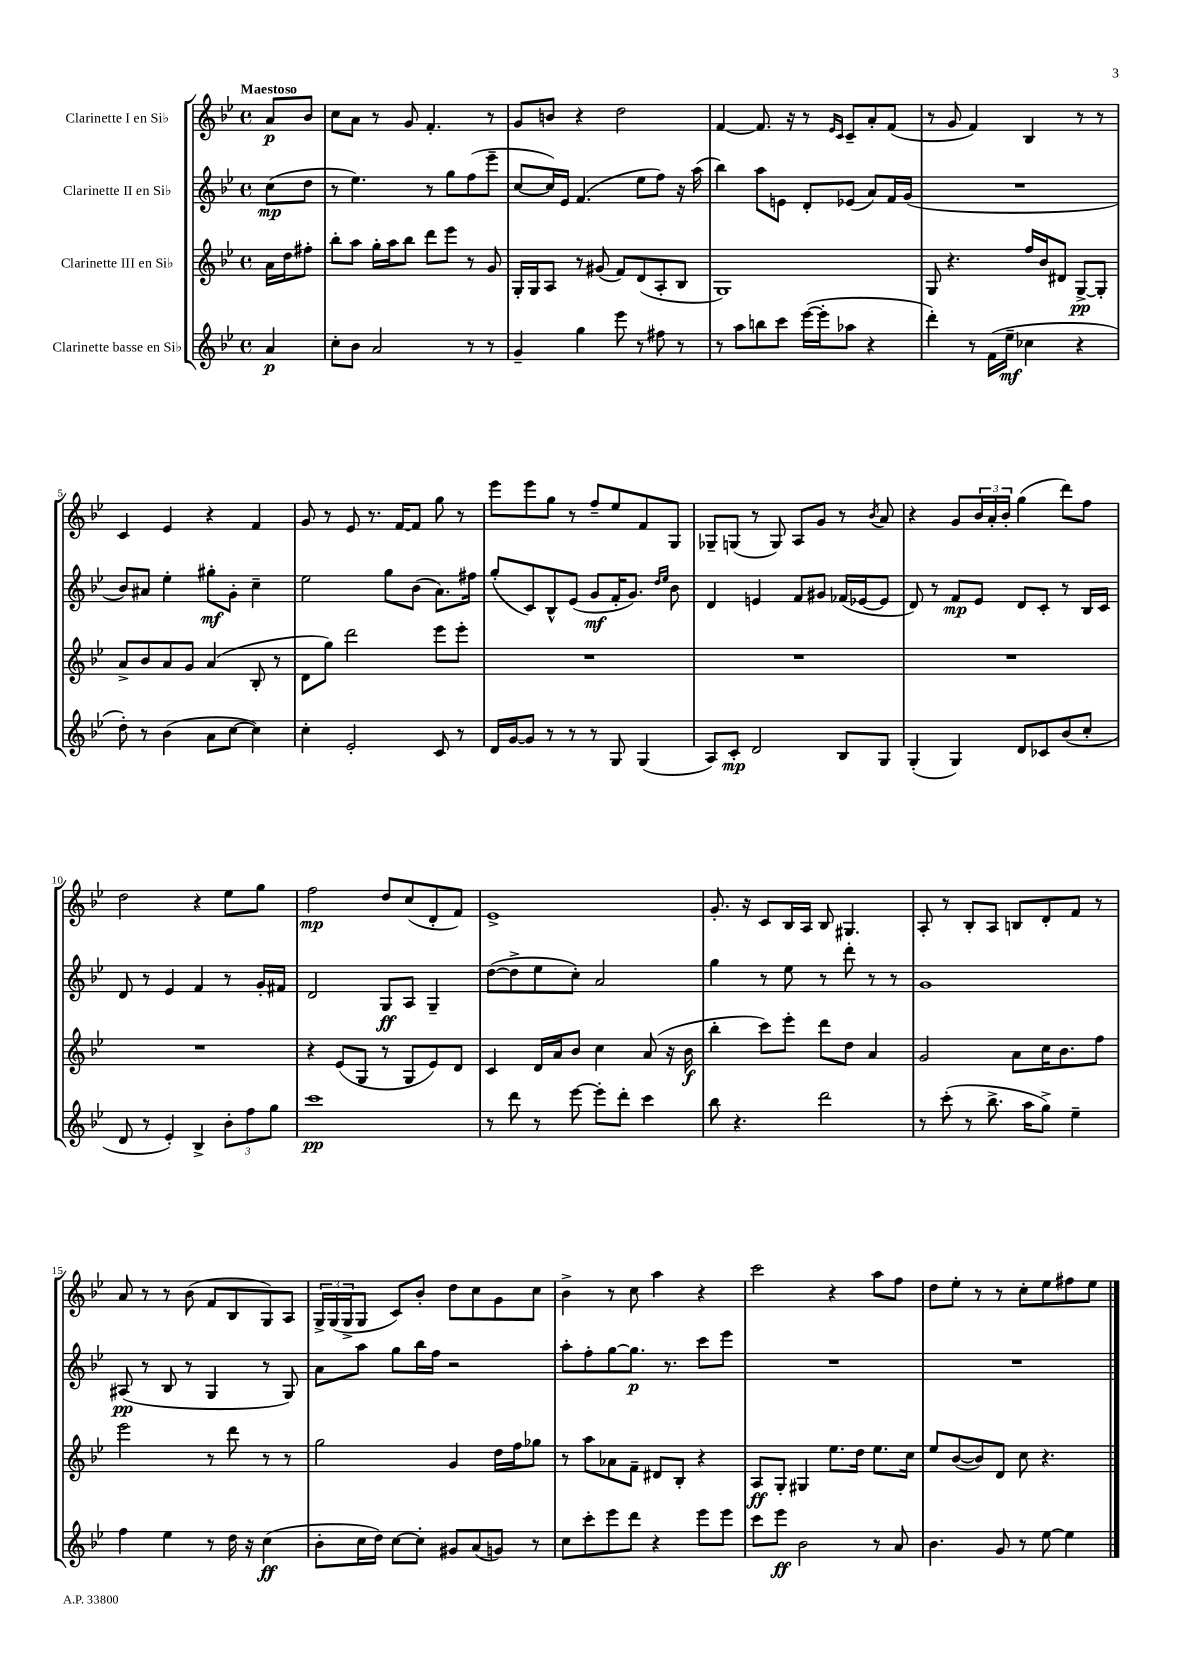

**kern	**kern	**kern	**kern
*staff4	*staff3	*staff2	*staff1
*clefG2	*clefG2	*clefG2	*clefG2
*k[b-e-]	*k[b-e-]	*k[b-e-]	*k[b-e-]
*M4/4	*M4/4	*M4/4	*M4/4
*met(c)	*met(c)	*met(c)	*met(c)
4a	16a	(8cc	8a
.	16dd	.	.
.	8ff#'	8dd	8b-
=	=	=	=
8cc'	8bb-'	8r	8cc
8b-	8aa	4.ee-)	8a
2a	16gg'	.	8r
.	16aa	.	.
.	8bb-	.	8g
.	8ddd	8r	4.f'
.	8eee-	8gg	.
8r	8r	(8ff	.
8r	8g	8eee-~	8r
=	=	=	=
4g~	16G'	[8cc	8g
.	16G	.	.
.	8A	16cc])	8b
.	.	16e-	.
4gg	8r	(4.f	4r
.	(8g#	.	.
8eee-	8f)	.	2dd
8r	(8d	8ee-	.
8ff#	8A'	8ff)	.
8r	8B-	16r	.
.	.	(16aa	.
=	=	=	=
8r	1G)	4bb-)	[4f
8aa	.	.	.
8bb	.	8aa	8.f]
8ccc	.	8e	.
.	.	.	16r
([16eee-	.	8d'	8r
16eee-']	.	.	.
.	.	.	16qqe-
.	.	.	16qqc
8aa-	.	(8e-	8c~
4r	.	8a)	8a'
.	.	16f	(8f
.	.	(16g	.
=	=	=	=
4ddd')	8G	1r	8r
.	4.r	.	8g
8r	.	.	4f)
(16f	.	.	.
16ee-~	.	.	.
4cc-	16ff	.	4B-
.	16b-	.	.
.	8d#	.	.
4r	[8G^	.	8r
.	8G']	.	8r
=	=	=	=
8dd')	8a^	8b-)	4c
8r	8b-	8a#	.
(4b-	8a	4ee-'	4e-
.	8g	.	.
8a	(4a	8gg#'	4r
[8cc	.	8g'	.
4cc])	8B-'	4cc~	4f
.	8r	.	.
=	=	=	=
4cc'	8d	2ee-	8g
.	8gg)	.	8r
2e-'	2ddd	.	8e-
.	.	.	8.r
.	.	8gg	.
.	.	.	[16f
.	.	(8b-	8f]
8c	8eee-	8.a)	8gg
8r	8eee-'	.	8r
.	.	16ff#	.
=	=	=	=
16d	1r	(8gg'	8eee-
[16g	.	.	.
8g]	.	8c)	8eee-
8r	.	8B-^^	8gg
8r	.	(8e-	8r
8r	.	8g	8ff~
8G	.	16f'	8ee-
.	.	8.g)	.
(4G	.	.	8f
.	.	16qqdd	.
.	.	16qqee-	.
.	.	8b-	8G
=	=	=	=
8A)	1r	4d	8G-~
8c'	.	.	(8G
2d	.	4e	8r
.	.	.	8G)
.	.	8f	8A
.	.	8g#	8g
8B-	.	(16f-	8r
.	.	[16e-	.
.	.	.	8qb-
8G	.	8e-]	8a
=	=	=	=
(4G'	1r	8d)	4r
.	.	8r	.
4G)	.	8f	8g
.	.	8e-	24b-
.	.	.	24a'
.	.	.	24b-'
8d	.	8d	(4gg
8c-	.	8c'	.
(8b-	.	8r	8ddd)
8cc'	.	16B-	8ff
.	.	16c	.
=	=	=	=
8d	1r	8d	2dd
8r	.	8r	.
4e-')	.	4e-	.
4B-^	.	4f	4r
12b-'	.	8r	8ee-
12ff	.	.	.
.	.	16g'	8gg
12gg	.	.	.
.	.	16f#	.
=	=	=	=
1ccc	4r	2d	2ff
.	(8e-	.	.
.	8G	.	.
.	8r	8G	8dd
.	8G	8A	(8cc
.	8e-)	4G~	8d'
.	8d	.	8f)
=	=	=	=
8r	4c	([8dd	1e-^
8ddd	.	8dd^]	.
8r	16d	8ee-	.
.	16a	.	.
[8eee-	8b-	8cc')	.
8eee-']	4cc	2a	.
8ddd'	.	.	.
4ccc	(8a	.	.
.	16r	.	.
.	16b-	.	.
=	=	=	=
8bb-	4bb-'	4gg	8.g'
4.r	.	.	.
.	.	.	16r
.	8ccc)	8r	8c
.	8eee-'	8ee-	16B-
.	.	.	16A
2ddd	8ddd	8r	8B-
.	8dd	8ddd'	4.G#
.	4a	8r	.
.	.	8r	.
=	=	=	=
8r	2g	1g	8A'
(8ccc'	.	.	8r
8r	.	.	8B-'
8.bb-^	.	.	8A
.	8a	.	8B
16aa	.	.	.
8gg^)	16cc	.	8d'
.	8.b-	.	.
4ee-~	.	.	8f
.	8ff	.	8r
=	=	=	=
4ff	2eee-	(8A#	8a
.	.	8r	8r
4ee-	.	8B-	8r
.	.	8r	(8b-
8r	8r	4G	8f
16dd	8ddd	.	8B-
16r	.	.	.
(4cc	8r	8r	8G)
.	8r	8G)	8A
=	=	=	=
8b-'	2gg	8a	24G^
.	.	.	(24G
.	.	.	24G^
16cc	.	8aa	8G
16dd)	.	.	.
[8cc	.	8gg	8c)
8cc']	.	16bb-	8b-'
.	.	16ff	.
8g#	4g	2r	8dd
(8a	.	.	8cc
8g)	16dd	.	8g
.	16ff	.	.
8r	8gg-	.	8cc
=	=	=	=
8cc	8r	8aa'	4b-^
8ccc'	8aa	8ff'	.
8eee-	8a-	[8gg	8r
8ddd	8f~	8.gg]	8cc
4r	8d#	.	4aa
.	.	8.r	.
.	8B-'	.	.
8eee-	4r	8ccc	4r
8eee-	.	8eee-	.
=	=	=	=
8ccc	8A	1r	2ccc
8eee-	8G'	.	.
2b-	4G#	.	.
.	8.ee-	.	4r
.	16dd	.	.
8r	8.ee-	.	8aa
8a	.	.	8ff
.	16cc	.	.
=	=	=	=
4.b-	8ee-	1r	8dd
.	([8b-	.	8ee-'
.	8b-])	.	8r
8g	8d	.	8r
8r	8cc	.	8cc'
[8ee-	4.r	.	8ee-
4ee-]	.	.	8ff#
.	.	.	8ee-
==	==	==	==
*-	*-	*-	*-
